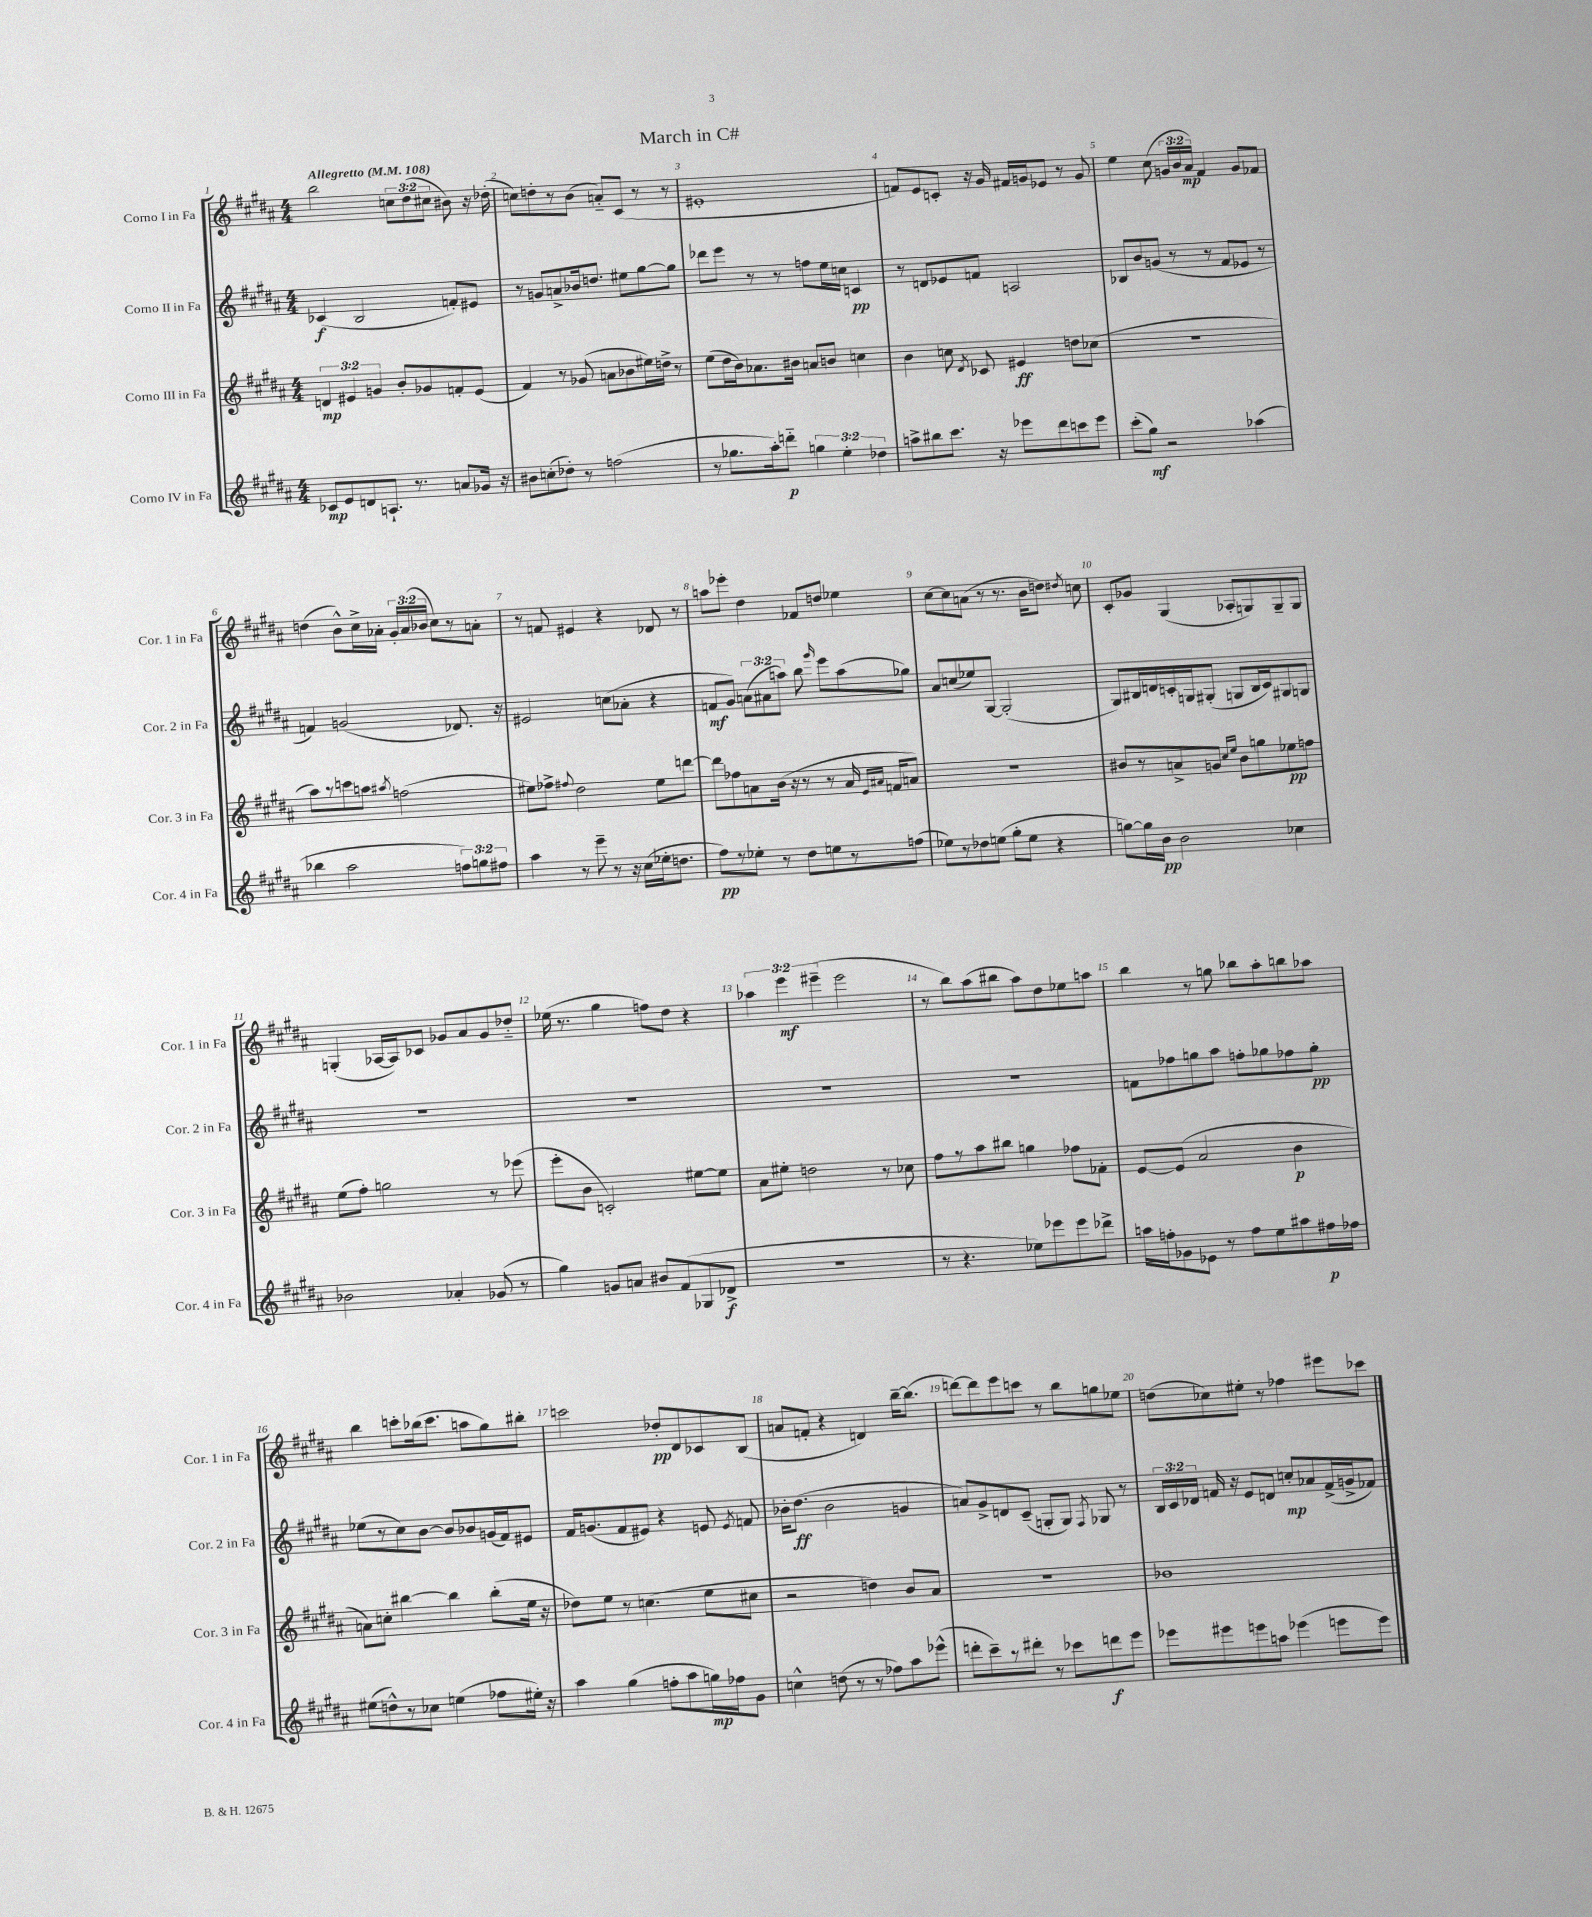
\header { title = "March in C#" }
<<
\new StaffGroup <<
\new Staff = "s0" \with { instrumentName = "Corno I in Fa" shortInstrumentName = "Cor. 1 in Fa" } {
    \clef treble \key b \major \numericTimeSignature \time 4/4 \override Staff.TupletNumber.text = #tuplet-number::calc-fraction-text \tempo "Allegretto" 4 = 108
    \autoBeamOff b''2 \tuplet 3/2 { c''8[ dis''8( cis''8] } bis'8) r16 des''16-.( |
    c''8[) d''8-. r8 b'8]( a'8[-_) cis'8]( r8 r8 |
    eis'1-. |
    f'8[) e'8 c'8]-. r16 gis'16 fis'16[ g'16 ees'8] r8 g'8 |
    e''4 cis''8( \tuplet 3/2 { g'16[ b'16 ais'16]\mp) } fis'4 g'8[ fes'8] |
    d''4( b'8[-^) cis''16-> aes'16]-. \tuplet 3/2 { gis'16[-. aes'16( bes'16] } cis''8[) r8 a'8]-. |
    r8 f'8 eis'4 r4 des'8 r8 |
    a''8[ ees'''8]-. dis''4 fes'8[ d''8] ees''4 |
    cis''8[~ cis''8 a'8]( r8 r8. b'16[ d''8]) \acciaccatura { dis''8 } c''8 |
    cis'8[-. ges'8] gis4( aes8[-. g8) g8-- g8] |
    g4-.( aes16[~ aes16) ces'8] ges'8[ ais'8 ges'8 des''8]-_ |
    ees''16( r8. gis''4 f''8[) dis''8] r4 |
    \tuplet 3/2 { aes''4 e'''4\mf eis'''4--( } eis'''2 |
    r8 b''8[) ais''8( bis''8] ais''8[) dis''8 ees''8 a''8] |
    b''4 r8 g''8 bes''8[ ais''8-. b''8 aes''8] |
    b''4 c'''8[-. bes''16( c'''8.] a''8[ gis''8) bis''8]-. |
    c'''2 des''8[-.\pp dis'8 ces'8 b8]( |
    a'8[ f'8]-. r4 d'4) b''16[~-- b''8.]( |
    d'''8[~) d'''8 e'''8 c'''8] r8 b''8[ g''8 ees''8] |
    d''8[( ces''8) eis''8]-. r8 fes''4 eis'''8[ ces'''8] \bar "|." |
}
\new Staff = "s1" \with { instrumentName = "Corno II in Fa" shortInstrumentName = "Cor. 2 in Fa" } {
    \clef treble \key b \major \numericTimeSignature \time 4/4 \override Staff.TupletNumber.text = #tuplet-number::calc-fraction-text
    \autoBeamOff ces'4\f( b2 f'8[-.) eis'8] |
    r8 g'8[ a'8-> bes'16 d''8.] eis''8[ gis''8~ gis''8] |
    des'''8[ e'''8] r8 r8 f''8[ e''16 c''16] c'4\pp |
    r8 d'8[ ees'8 f'8] a2 |
    bes8[ b'8 g'8]( r8 r8 fis'8[ ees'8] r8 |
    f'4) g'2( des'8.) r16 |
    eis'2 c''8[( aes'8]-. r4 |
    f'8[\mf gis'8]) \tuplet 3/2 { a'8[( ais'8 a''8]) } b''8 \grace { gis'''16 } e'''8[ a''8( ges''8]) |
    ais'8[ c''8( ees''8) gis8]~ gis2-.( |
    gis8[) bis16 d'16 c'16-. g16 gis8]-.( g8[ bis16 c'16) gis8 g8] |
    R1 |
    R1 |
    R1 |
    R1 |
    f'8[ fes''8 g''8 ais''8] f''8[-. ges''8 fes''8 ges''8]-.\pp |
    ees''8[( r8 cis''8) b'8]~ b'8[ bes'8 g'16( fis'16) eis'8] |
    fis'16[ g'8.( fis'8 eis'8]) r4 e'8 \acciaccatura { e'8 } f'8 |
    bes'16[-. dis''8.]\ff( bes'2 g'4 |
    a'8[) gis'8-> d'8 cis'8]--( g8[-. g8]) \acciaccatura { fis8 } ges8 r8 |
    \tuplet 3/2 { b16[ cis'16 des'16] } f'16 r16 e'8[ d'8] c''8[-.\mp aes'8 f'16->( g'16-> fes'8]) \bar "|." |
}
\new Staff = "s2" \with { instrumentName = "Corno III in Fa" shortInstrumentName = "Cor. 3 in Fa" } {
    \clef treble \key b \major \numericTimeSignature \time 4/4 \override Staff.TupletNumber.text = #tuplet-number::calc-fraction-text
    \autoBeamOff \tuplet 3/2 { d'4\mp eis'4 g'4 } b'8[-. ges'8 f'8-. eis'8]( |
    fis'4) r8 ges'8( a'8[ bes'8 eis''16) d''16]-> r8 |
    e''8[( dis''16 b'16) aes'8. bis'16] a'8[ b'8] c''4 |
    b'4 c''8 \acciaccatura { dis'8 } ces'8 eis'4\ff d''8[ ces''8]( |
    R1 |
    ais''8[) r8 c'''8 a''8] \acciaccatura { ais''8 } f''2( |
    eis''8[) fes''8]-> \appoggiatura { fis''8 } dis''2 eis''8[ d'''8]~ |
    d'''8[ fes''8 a'8 b'16]( r16 r8 r8 a'16 \grace { e'16[ ais'16] } f'16[ a'8]) |
    R1 |
    bis'8[ r8 a'8-> g'8] \grace { cis''16[ e''16] } bis'8[ g''8 ees''8\pp f''8] |
    e''8[( fis''8]-.) g''2 r8 ees'''8( |
    e'''8[-. b'8] c'2-.) eis''8[~ eis''8] |
    ais'8[ eis''8]-. d''2 r8 ces''8 |
    fis''8[ r8 ais''8 bis''8] g''4 fes''8[ fes'8]-. |
    e'8[~ e'8]( ais'2 b'4\p |
    a'8[) c''8]-. bis''4~ bis''4 bis''8[-.( e''16] r16 |
    des''8[) e''8] r8 c''4.( e''8[ cis''8] |
    r2 d''4) b'8[ ais'8] |
    R1 |
    bes'1 \bar "|." |
}
\new Staff = "s3" \with { instrumentName = "Corno IV in Fa" shortInstrumentName = "Cor. 4 in Fa" } {
    \clef treble \key b \major \numericTimeSignature \time 4/4 \override Staff.TupletNumber.text = #tuplet-number::calc-fraction-text
    \autoBeamOff ces'8[\mp e'8 d'8 a8.]-! r8. a'8[ ges'16] r16 |
    bis'8[ c''8-.( des''8]-.) r8 f''2( |
    r8 ges''8.[ ais''16-.) d'''8]-_\p \tuplet 3/2 { g''4 e''4-. des''4 } |
    a''8[-> bis''8 cis'''8.] r16 ees'''8[ dis'''8 c'''8 ees'''8] |
    cis'''8[-.( gis''8]\mf) r2 aes''4( |
    bes''4 ais''2 \tuplet 3/2 { f''8[) g''8 fis''8] } |
    ais''4 r8 e'''8-- r8 r16 cis''16[( ees''16-. d''8.] |
    fis''8[\pp) r8 ees''8]-. r8 dis''8[ e''8 r8 f''8]( |
    ees''8[) r8 des''8 e''8]( gis''8[-. e''8] r4 |
    g''8[~) g''16 b'16]\pp b'2 ces''4 |
    bes'2 aes'4-. ges'8( r8 |
    gis''4) g'8[ a'8] bis'8[ fis'8( ges8 des'8]->\f |
    R1 |
    r8 r4. ees''8[) ees'''8 ees'''8 des'''8]-> |
    a''16[ f''16-. ges'8 ees'8] r8 f''8[ e''8 ais''8 fis''16\p fes''16] |
    eis''8[( d''8-^) r8 ces''8] e''4( fes''8[ eis''16]-.) r16 |
    ais''4 gis''4( f''8[-. ais''8 g''16\mp) fes''16 gis'8] |
    c''4-^ d''8( r8 r8 fes''8[) ais''8 ees'''8]-^( |
    d'''8[-. cis'''8--) r8 dis'''8]-. r8 ces'''8[ d'''8\f e'''8] |
    ees'''8[ eis'''8 e'''8 a''8] ees'''4( e'''8[ e'''8]) \bar "|." |
}
>>
>>
\layout { \context { \Score \override BarNumber.break-visibility = ##(#f #t #t) barNumberVisibility = #all-bar-numbers-visible } }
